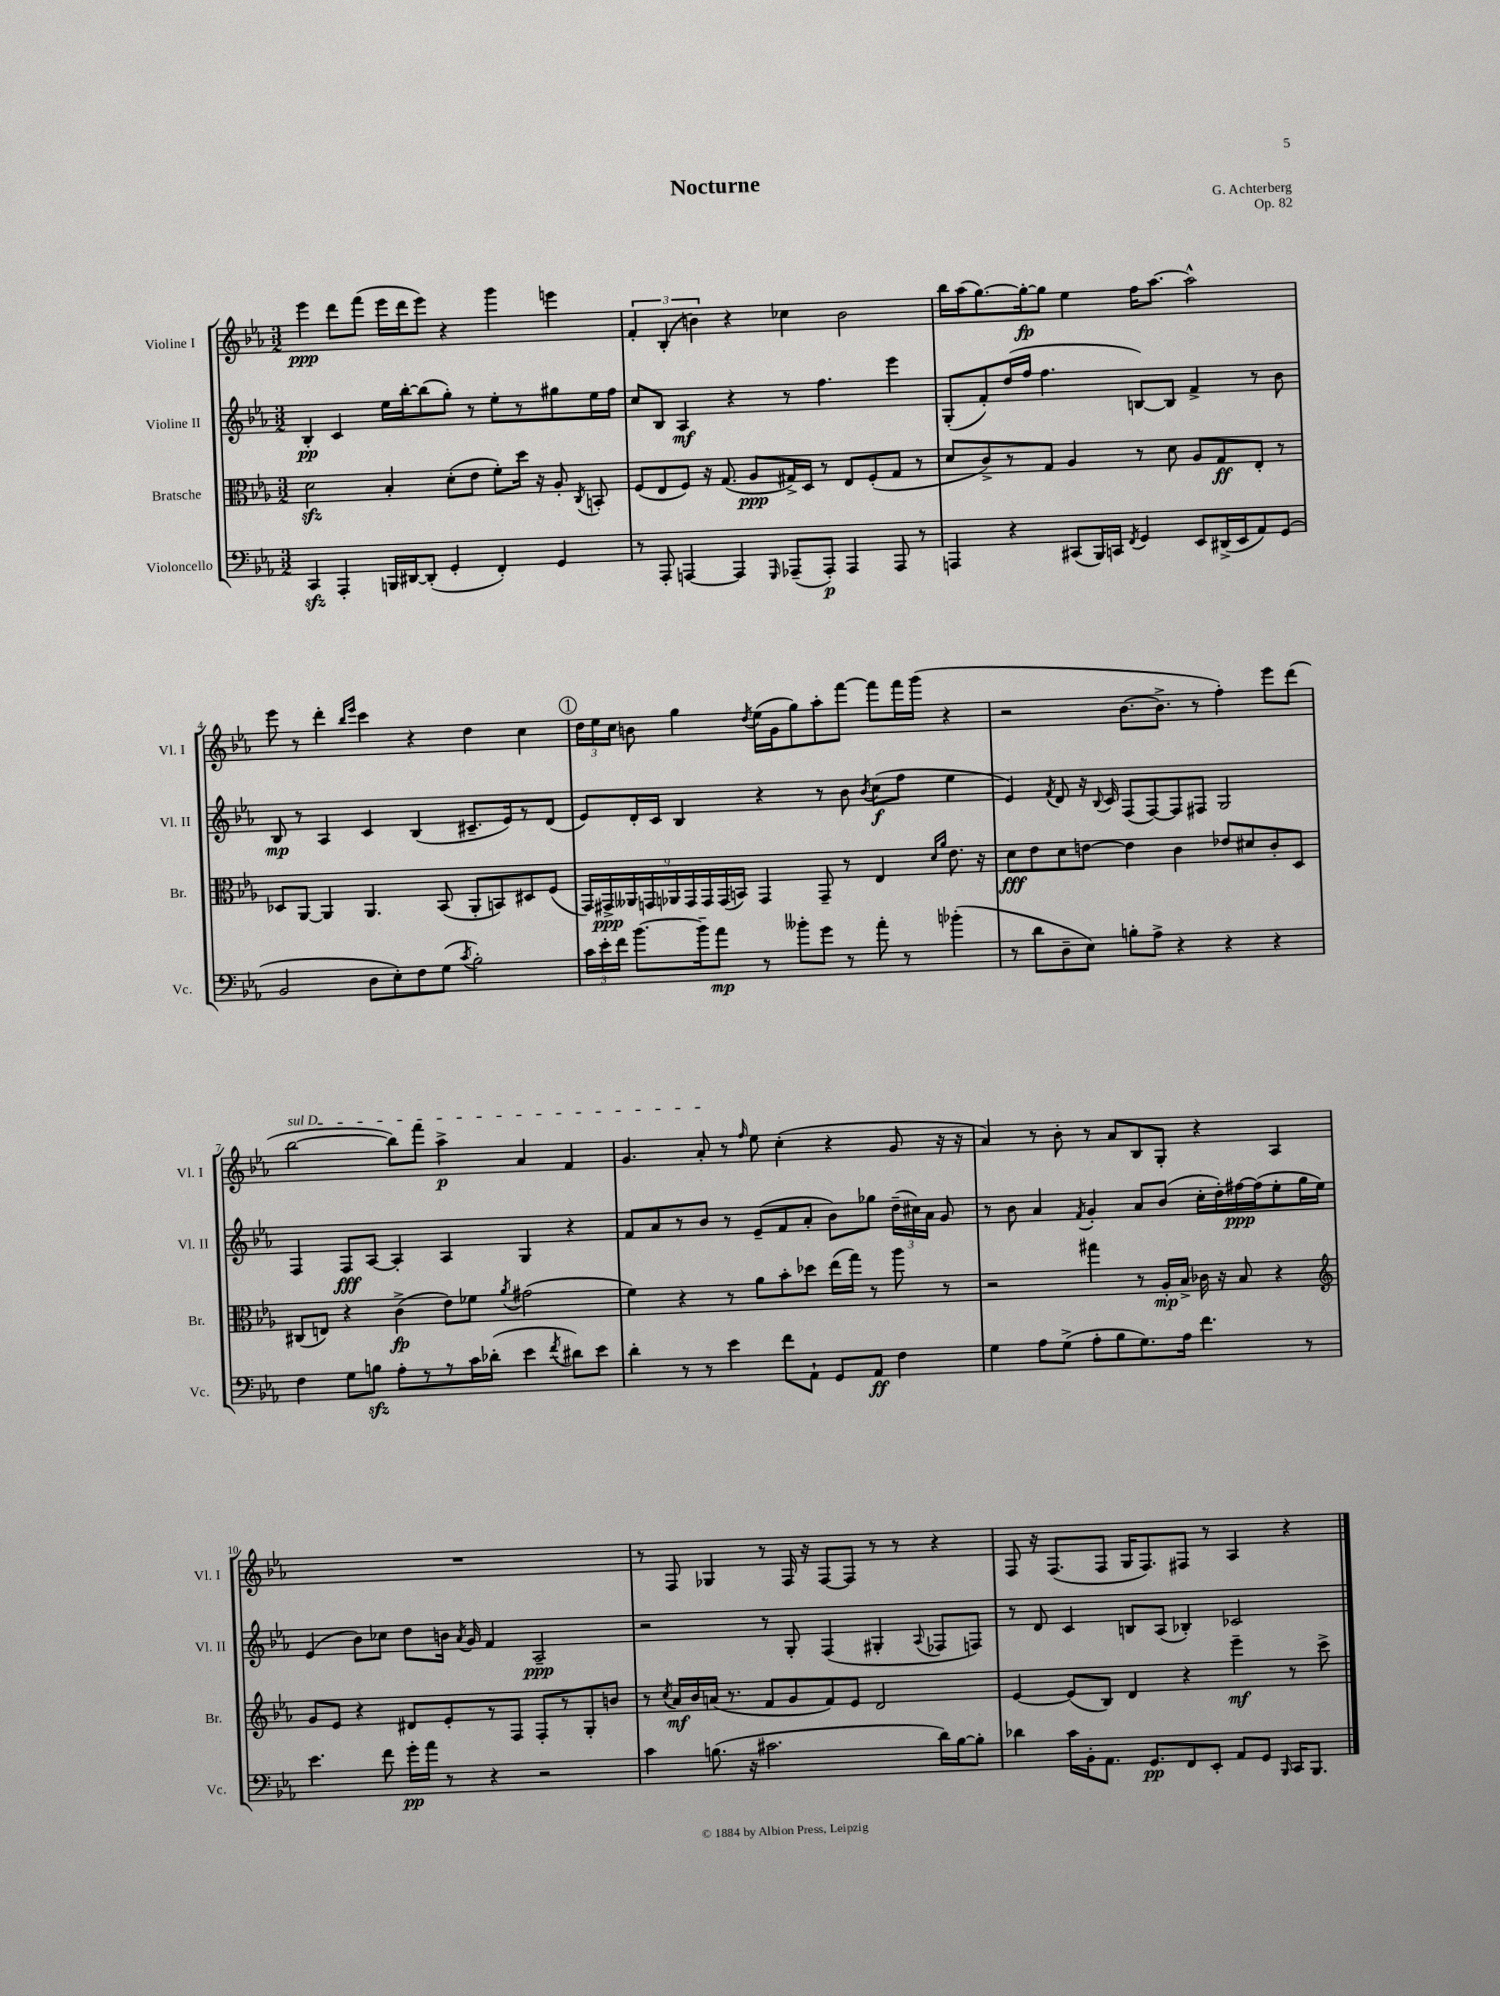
\header { title = "Nocturne" composer = "G. Achterberg" opus = "Op. 82" }
<<
\new StaffGroup <<
\new Staff = "s0" \with { instrumentName = "Violine I" shortInstrumentName = "Vl. I" } {
    \clef treble \key ees \major \numericTimeSignature \time 3/2
    \autoBeamOff ees'''4\ppp d'''8[ f'''8]( ees'''16[ d'''16 ees'''8]) r4 g'''4 e'''4 |
    \tuplet 3/2 { f'4-. bes4-.( b'4) } r4 ces''4 b'2 |
    bes''16[ aes''16( g''8.~) g''16~-.\fp g''8] ees''4 f''16[ aes''8.]~ aes''2-^ |
    ees'''8 r8 d'''4-. \grace { bes''16[ ees'''16] } c'''4 r4 d''4 c''4 |
    \mark \markup { \circle "1" } \tuplet 3/2 { d''16[ ees''16 c''16] } b'8 g''4 \acciaccatura { d''8 } ees''16[( g'16 g''8) aes''8-. f'''8]~ f'''8[ f'''16 g'''16]( r4 |
    r2 bes'8.[~ bes'8.]-> r8 f''4-.) ees'''8[ d'''8]( |
    \once \override TextSpanner.bound-details.left.text = \markup { \italic "sul D" } bes''2~\startTextSpan bes''8[) f'''8] aes''4->\p aes'4 f'4 |
    g'4. aes'8-.\stopTextSpan r8 \grace { f''16 } ees''8 c''4-.( r4 g'8 r16 r16 |
    aes'4) r8 bes'8-. r8 aes'8[ bes8 g8]-. r4 aes4 |
    R1. |
    r8 f8 ges4 r8 f16 r16 f8[~ f8] r8 r8 r4 |
    f8 r16 f8.[( f8] g16[ f8.) fis8] r8 aes4 r4 \bar "|." |
}
\new Staff = "s1" \with { instrumentName = "Violine II" shortInstrumentName = "Vl. II" } {
    \clef treble \key ees \major \numericTimeSignature \time 3/2
    \autoBeamOff bes4-.\pp c'4 ees''16[ bes''16~-. bes''8( g''8]-.) r8 ees''8[-. r8 gis''8 ees''16 f''16] |
    c''8[ bes8] aes4\mf r4 r8 f''4. ees'''4 |
    g8[-.( f'8-.) d''16( f''16] f''4. b8[~) b8] f'4-> r8 bes'8 |
    bes8\mp r8 aes4 c'4 bes4( cis'8.[-- ees'16) r8 d'8]( |
    \mark \markup { \circle "1" } ees'8[) d'16-. c'16] bes4 r4 r8 bes'8 \acciaccatura { bes'8 } c''8[\f( f''8] ees''4 |
    ees'4) \acciaccatura { f'8 } d'8 r16 \appoggiatura { bes8 } c'16 f8[( f8~) f8 fis8] g2 |
    f4 f8[\fff aes8]~ aes4-. aes4 g4 r4 |
    f'8[ aes'8 r8 bes'8] r8 ees'8[--( f'8 aes'8]-. bes'8[) ges''8] \tuplet 3/2 { d''16[--( cis''16) aes'16] } g'8 |
    r8 bes'8 aes'4 \acciaccatura { f'8 } g'4-. aes'8[ bes'8]( c''16[-. d''16-.) fis''16~\ppp fis''16( ees''8-. g''16 ees''16]) |
    ees'4( bes'8[) ces''8] d''8[ b'16] \acciaccatura { aes'8 } g'16 f'4 aes2--\ppp |
    r2 r8 g8-. f4( gis4-. \appoggiatura { aes8 } fes8[ f8]) |
    r8 d'8 c'4 b8[ aes8]( bes4-.) ces'2 \bar "|." |
}
\new Staff = "s2" \with { instrumentName = "Bratsche" shortInstrumentName = "Br." } {
    \clef alto \key ees \major \numericTimeSignature \time 3/2
    \autoBeamOff d'2\sfz bes4-. d'8[-.( ees'8] f'8[-.) d''16] r16 aes8-. \acciaccatura { c8 } b,8-. |
    f8[( ees8 f8]) r16 g8.( aes8[\ppp gis16->) d16] r8 ees8[ f8-.( gis8] r8 |
    d'8[ c'8->) r8 g8] aes4 r8 d'8 aes8[ g8\ff ees8]-. r8 |
    des8[ aes,8]~ aes,4 aes,4. bes,8( aes,8[-. b,8) dis8 f8]( |
    \mark \markup { \circle "1" } \tuplet 9/8 { g,16[) gis,16->\ppp aeses,16 g,16 aes,16 g,16 g,16 g,16( b,16]) } g,4 g,8-- r8 ees4 \grace { d'16[ aes'16] } ees'8. r16 |
    d'8[\fff ees'8 d'8 e'8]~ e'4 c'4 ees'8[ dis'8 c'8-. d8] |
    cis8[( e8]) r4 c'4->\fp( ees'8[) fes'8] \acciaccatura { aes'8 } gis'2( |
    f'4) r4 r8 aes'8[ bes'8-. des''8] ees''16[( g''16]) r8 aes''8 r8 |
    r2 gis''4 r8 aes16[-.\mp bes16]-> ces'16 r16 bes8 r4 |
    \clef treble g'8[ ees'8] r4 dis'8[ ees'8-. r8 f8] f8[-. r8 g8-. b'8] |
    r8 \acciaccatura { c''8 } aes'16[\mf bes'16 a'16]( r8. f'8[ g'8 f'8) ees'8] d'2 |
    ees'4~ ees'8[( bes8]) d'4 r4 ees'''4--\mf r8 c'''8-> \bar "|." |
}
\new Staff = "s3" \with { instrumentName = "Violoncello" shortInstrumentName = "Vc." } {
    \clef bass \key ees \major \numericTimeSignature \time 3/2
    \autoBeamOff c,4\sfz aes,,4-. b,,16[ dis,16~ dis,8]-.( g,4-. f,4-.) g,4 |
    r8 aes,,8-. a,,4~ a,,4 \grace { g,,16 } aes,,8[--( aes,,8]-.\p) aes,,4 aes,,8 r8 |
    a,,4 r4 cis,8[( bes,,16) c,16] \acciaccatura { f,8 } g,4 ees,8[ dis,16->( ees,16 aes,8) g,8]( |
    bes,2 d8[ ees8-.) f8 g8]( \acciaccatura { c'8 } bes2-.) |
    \mark \markup { \circle "1" } \tuplet 3/2 { c'16[ ees'16-. f'16] } bes'8.[~ bes'16-- aes'8]\mp r8 beses'8[-. g'8] r8 aes'8-. r8 bes'4-.( |
    r8 d'8[ d8-- ees8]) b8[-. aes8]-> r4 r4 r4 |
    f4 g8[ b8]\sfz aes8[-. r8 r8 c'16 des'16]-.( ees'4 \acciaccatura { f'8 } dis'8[) ees'8] |
    d'4-. r8 r8 ees'4 f'8[ aes,8]-! g,8[ aes,8]\ff f4 |
    g4 aes8[ g8]->( aes8[-. bes8 g8.) aes16] f'4. r8 |
    ees'4. f'8 g'16[-.\pp aes'16] r8 r4 r2 |
    c'4 b8.( r16 cis'2. d'16[) b16~ b8]-. |
    des'4 c'16[ bes,16-. aes,8.] g,8.[\pp f,8 ees,8]-. aes,8[ g,8] \grace { bes,,16 } c,16[ bes,,8.] \bar "|." |
}
>>
>>
